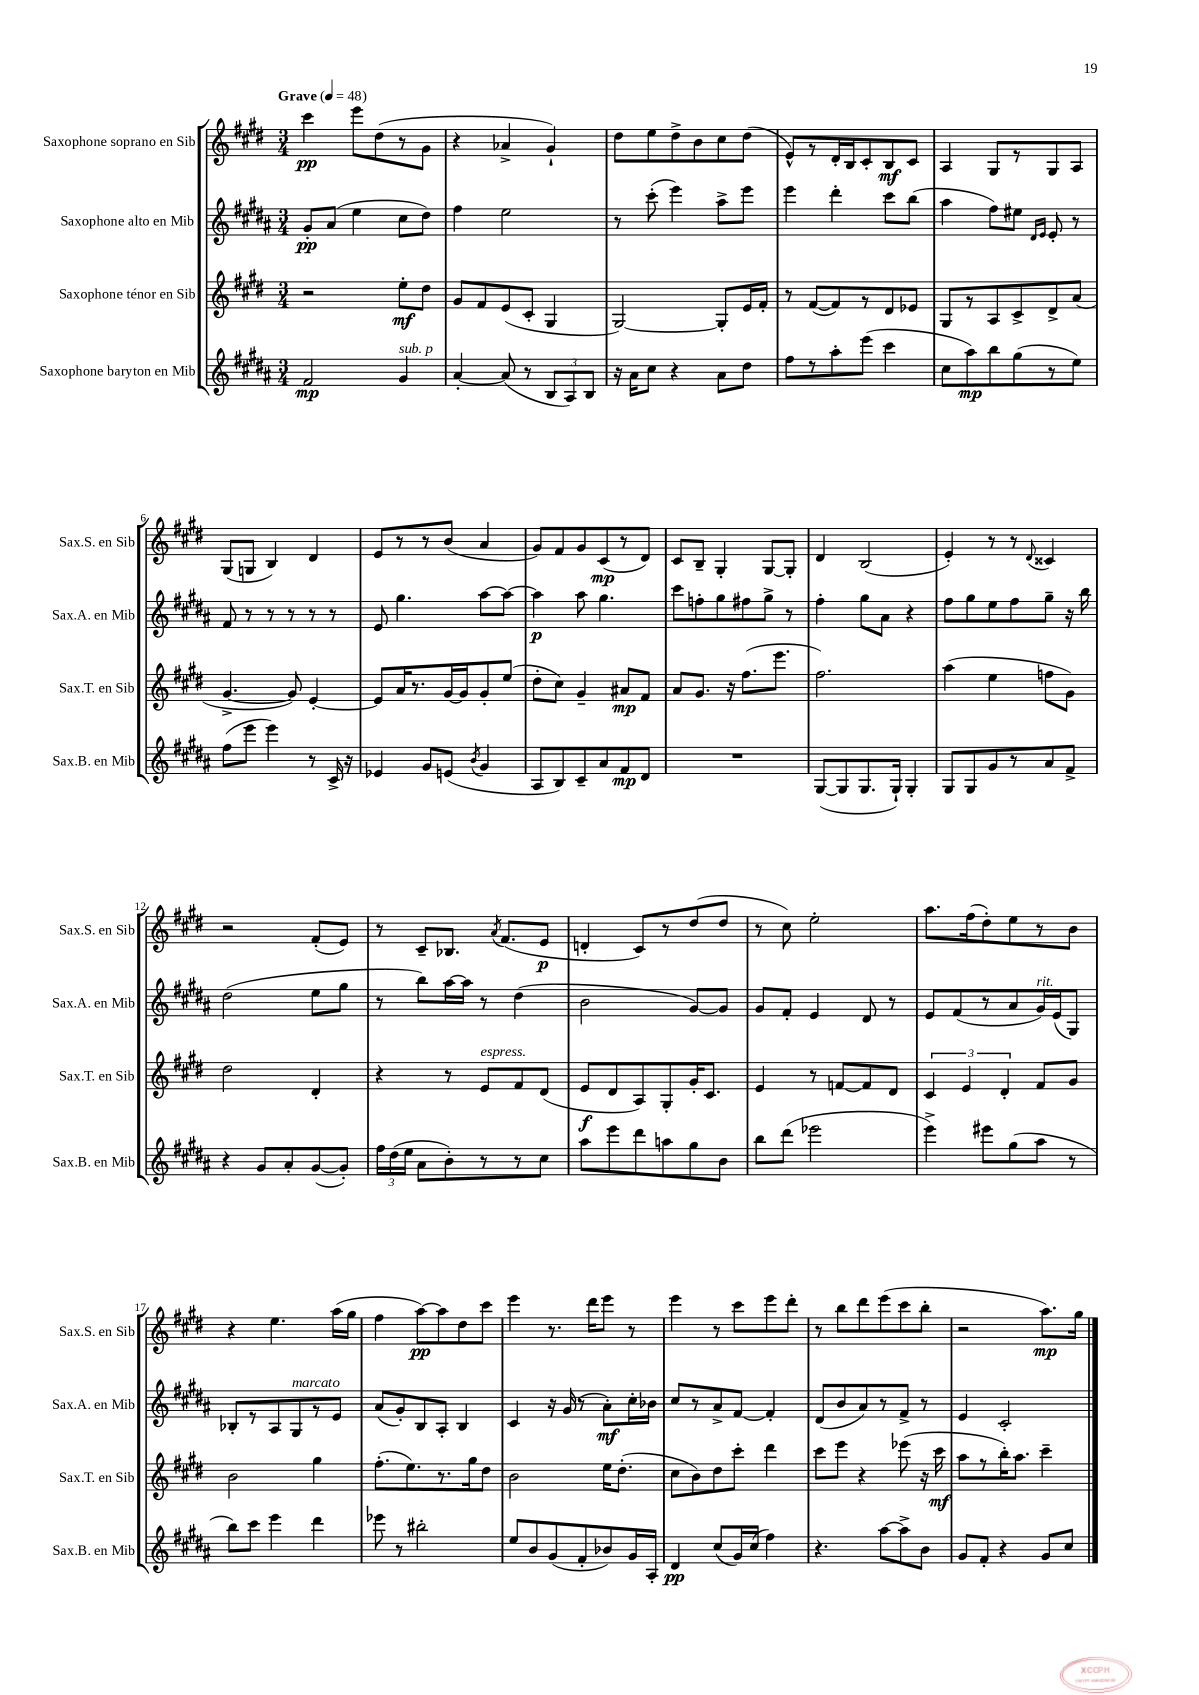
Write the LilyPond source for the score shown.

<<
\new StaffGroup <<
\new Staff = "s0" \with { instrumentName = "Saxophone soprano en Sib" shortInstrumentName = "Sax.S. en Sib" } {
    \clef treble \key e \major \numericTimeSignature \time 3/4 \tempo "Grave" 4 = 48
    \autoBeamOff cis'''4\pp e'''8[ dis''8( r8 gis'8] |
    r4 aes'4-> gis'4-!) |
    dis''8[ e''8 dis''8-> b'8 cis''8 dis''8]( |
    e'8[-^) r8 dis'16-. b16 cis'8-. b8\mf cis'8] |
    a4 gis8[ r8 gis8 a8] |
    gis8[( g8] b4) dis'4 |
    e'8[ r8 r8 b'8]( a'4 |
    gis'8[) fis'8 gis'8 cis'8\mp( r8 dis'8]) |
    cis'8[ b8]-- gis4-. gis8[~ gis8]-. |
    dis'4 b2( |
    e'4-.) r8 r8 \appoggiatura { dis'8 } cisis'4 |
    r2 fis'8[-.( e'8]) |
    r8 cis'8[-- bes8.] \acciaccatura { a'8 } fis'8.[( e'8]\p |
    d'4-. cis'8[) r8 dis''8( dis''8] |
    r8 cis''8) e''2-. |
    a''8.[ fis''16( dis''8-.) e''8 r8 b'8] |
    r4 e''4. a''16[( gis''16] |
    fis''4 a''8[~\pp) a''8 dis''8 cis'''8] |
    e'''4 r8. dis'''16[ e'''8] r8 |
    e'''4 r8 cis'''8[ e'''8 dis'''8]-. |
    r8 b''8[ dis'''8 e'''8( cis'''8 b''8]-. |
    r2 a''8.[\mp) gis''16] \bar "|." |
}
\new Staff = "s1" \with { instrumentName = "Saxophone alto en Mib" shortInstrumentName = "Sax.A. en Mib" } {
    \clef treble \key b \major \numericTimeSignature \time 3/4
    \autoBeamOff gis'8[-.\pp ais'8]( e''4 cis''8[ dis''8]) |
    fis''4 e''2 |
    r8 cis'''8-.( e'''4) ais''8[-> e'''8] |
    e'''4 dis'''4-. cis'''8[ b''8]( |
    ais''4 fis''8[) eis''8] \grace { dis'16[ e'16] } e'8-. r8 |
    fis'8 r8 r8 r8 r8 r8 |
    e'8 gis''4. ais''8[~ ais''8]~ |
    ais''4\p ais''8 gis''4. |
    cis'''8[ f''8-. gis''8 fis''8 gis''8]-> r8 |
    fis''4-. gis''8[ ais'8] r4 |
    fis''8[ gis''8 e''8 fis''8 gis''8]-- r16 b''16 |
    dis''2( e''8[ gis''8] |
    r8 b''8[) ais''16~ ais''16] r8 dis''4( |
    b'2 gis'8[~) gis'8] |
    gis'8[ fis'8]-. e'4 dis'8 r8 |
    e'8[ fis'8( r8 ais'8 gis'16^\markup { \italic "rit." }) e'16( gis8]) |
    bes8[-. r8 ais8 gis8^\markup { \italic "marcato" } r8 e'8] |
    ais'8[( gis'8-.) b8 ais8]-. b4 |
    cis'4 r16 gis'16( r8 ais'8[-.\mf) cis''16-. bes'16] |
    cis''8[ r8 ais'8-> fis'8]~ fis'4-. |
    dis'8[( b'8 ais'8) r8 fis'8]-> r8 |
    e'4 cis'2-. \bar "|." |
}
\new Staff = "s2" \with { instrumentName = "Saxophone ténor en Sib" shortInstrumentName = "Sax.T. en Sib" } {
    \clef treble \key e \major \numericTimeSignature \time 3/4
    \autoBeamOff r2 e''8[-.\mf dis''8] |
    gis'8[ fis'8 e'8( cis'8]-. gis4 |
    gis2~) gis8[-. e'16 fis'16]-. |
    r8 fis'8[~( fis'8) r8 dis'8 ees'8] |
    gis8[ r8 a8 cis'8-> dis'8-> a'8]( |
    gis'4.~-> gis'8) e'4~-. |
    e'8[ a'16 r8. gis'16~ gis'16 gis'8-. e''8]( |
    dis''8[-. cis''8]) gis'4-- ais'8[\mp fis'8] |
    a'8[ gis'8.] r16 fis''8.[( e'''8.] |
    fis''2.) |
    a''4( e''4 f''8[ gis'8]) |
    dis''2 dis'4-. |
    r4 r8 e'8[^\markup { \italic "espress." } fis'8 dis'8]( |
    e'8[\f dis'8 a8) gis8-. gis'16-. cis'8.] |
    e'4 r8 f'8[~ f'8 dis'8] |
    \tuplet 3/2 { cis'4 e'4 dis'4-. } fis'8[ gis'8] |
    b'2 gis''4 |
    fis''8.[-.( e''8.) r8. gis''16 dis''8] |
    b'2 e''16[ dis''8.]-.( |
    cis''8[ b'8) dis''8 cis'''8]-. dis'''4 |
    cis'''8[ e'''8] r4 ees'''8( r16 cis'''16\mf |
    a''8[ r8 b''16-.) a''8.] cis'''4-- \bar "|." |
}
\new Staff = "s3" \with { instrumentName = "Saxophone baryton en Mib" shortInstrumentName = "Sax.B. en Mib" } {
    \clef treble \key b \major \numericTimeSignature \time 3/4
    \autoBeamOff fis'2\mp gis'4^\markup { \italic "sub. p" } |
    ais'4~-. ais'8( r8 \tuplet 3/2 { b8[ ais8) b8] } |
    r16 ais'16[ cis''8] r4 ais'8[ dis''8] |
    fis''8[ r8 ais''8-. e'''8]( cis'''4 |
    cis''8[ ais''8\mp) b''8 gis''8( r8 e''8]) |
    fis''8[( e'''8] e'''4) r8 cis'16-> r16 |
    ees'4 gis'8[ e'8]( \acciaccatura { b'8 } gis'4 |
    ais8[ b8) cis'8-- ais'8 fis'8\mp dis'8] |
    R2. |
    gis8[~( gis8 gis8. gis16]-!) gis4-. |
    gis8[ gis8 gis'8 r8 ais'8 fis'8]-> |
    r4 gis'8[ ais'8-. gis'8~( gis'8]-.) |
    \tuplet 3/2 { fis''16[ dis''16( e''16] } ais'8[ b'8-.) r8 r8 cis''8] |
    ais''8[ e'''8 dis'''8 a''8 gis''8 b'8] |
    b''8[ dis'''8]( ees'''2 |
    e'''4->) eis'''8[ gis''8( ais''8] r8 |
    b''8[) cis'''8] e'''4 dis'''4 |
    ees'''8 r8 bis''2-. |
    e''8[ b'8 gis'8( fis'8-. bes'8) gis'16 ais16]-. |
    dis'4\pp cis''8[( gis'16) cis''16]( fis''4) |
    r4. ais''8[~ ais''8-> b'8] |
    gis'8[ fis'8]-. r4 gis'8[ cis''8] \bar "|." |
}
>>
>>
